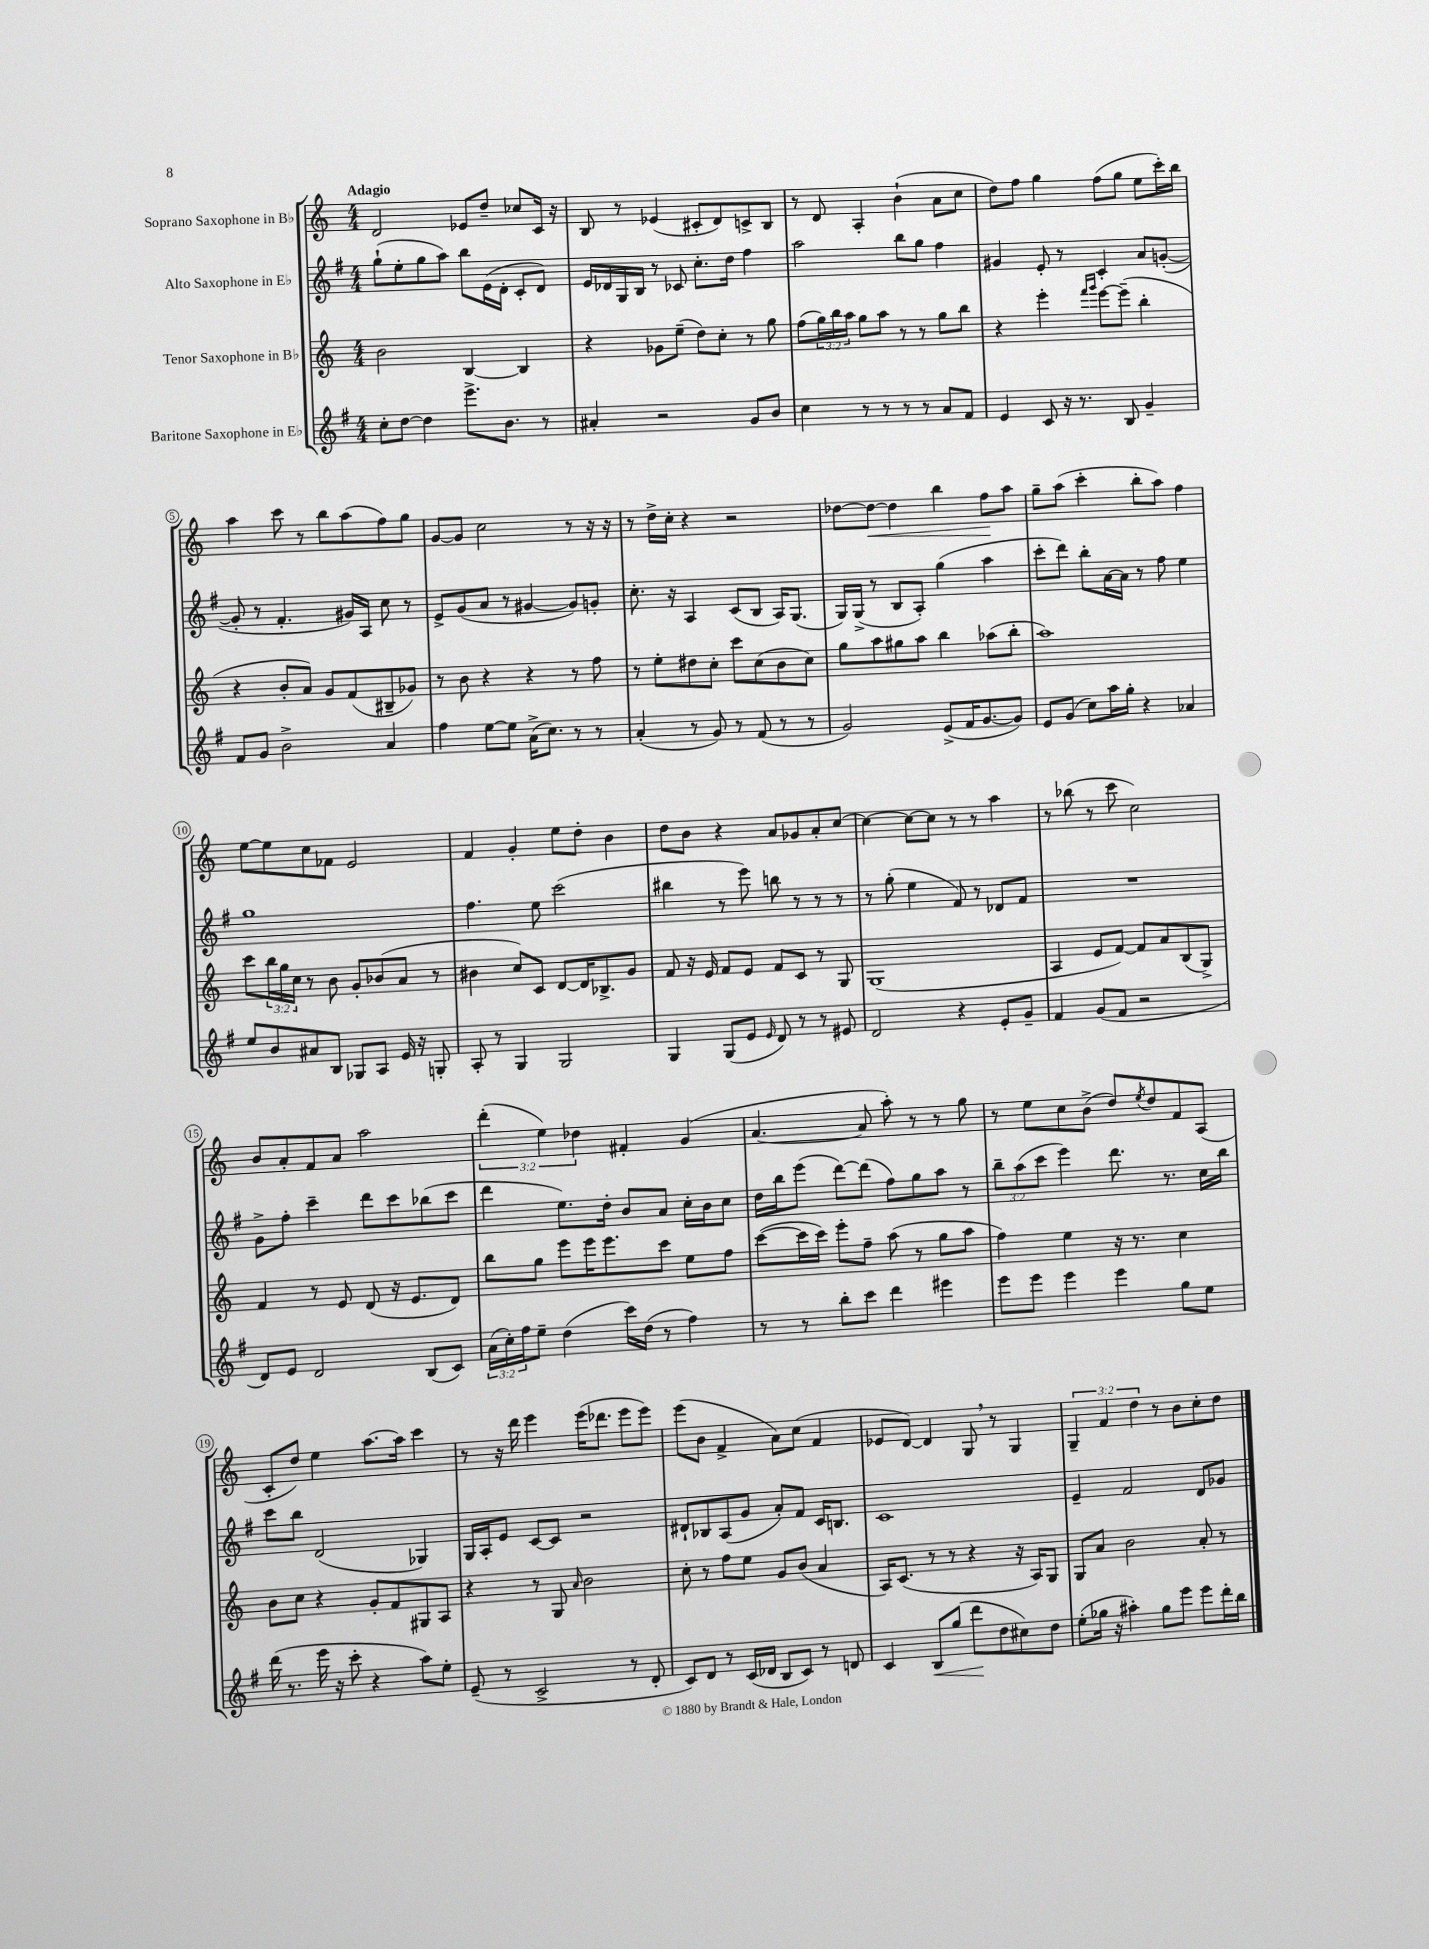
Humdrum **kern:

**kern	**dynam	**kern	**kern	**kern	**dynam
*part4	*part4	*part3	*part2	*part1	*part1
*staff4	*staff4	*staff3	*staff2	*staff1	*staff1
*I"Baritone Saxophone in E♭	*	*I"Tenor Saxophone in B♭	*I"Alto Saxophone in E♭	*I"Soprano Saxophone in B♭	*
*clefG2	*	*clefG2	*clefG2	*clefG2	*
*k[f#]	*	*k[]	*k[f#]	*k[]	*
*M4/4	*	*M4/4	*M4/4	*M4/4	*
=1	=1	=1	=1	=1	=1
!	!	!	!	!LO:TX:a:B:t=Adagio	!
8cc'\L	.	2b\	(8gg`\L	2d/	.
[8dd\J	.	.	8ee'\	.	.
4dd\]	.	.	8gg\	.	.
.	.	.	8aa\J)	.	.
8.eee^\L	.	[4B/	8bb\L	8e-X/L	.
.	.	.	(16e\L	8dd~/J	.
8.b\J	.	.	16d'\JJ	.	.
.	.	4B/]	8c'/L	8cc-X/L	.
8r	.	.	8d/J)	16c/Jk	.
.	.	.	.	16r	.
=2	=2	=2	=2	=2	=2
4a#X'/	.	4r	16e/LL	8B/	.
.	.	.	16d-X/	.	.
.	.	.	16G/	8r	.
.	.	.	16B/JJ	.	.
2r	.	8g-X\L	8r	(4e-X/	.
.	.	(8ee~\J	8c-X/	.	.
.	.	8dd\L)	8.cc'\L	8c#X'/L	.
.	.	8cc'\J	.	8d/)	.
.	.	.	16dd\Jk	.	.
8g/L	.	8r	4ff#\	8cn^/	.
8b/J	.	8gg\	.	8B/J	.
=3	=3	=3	=3	=3	=3
4cc\	.	(8ff\L	2aa\	8r	.
.	.	24gg\L)	.	8d/	.
.	.	24bb\	.	.	.
.	.	24aa\JJ	.	.	.
8r	.	8gg\L	.	4A'/	.
8r	.	8aa\J	.	.	.
8r	.	8r	8bb\L	(4b`\	.
8r	.	8r	8gg\J	.	.
8a/L	.	8gg\L	4ff#\	8a\L	.
8f#/J	.	8bb\J	.	8cc\J	.
=4	=4	=4	=4	=4	=4
4e/	.	4r	4g#X/	8dd\L)	.
.	.	.	.	8ff\J	.
8c/	.	4eee'\	8e'/	4gg\	.
16r	.	.	8r	.	.
8.r	.	.	.	.	.
.	.	16qqfff/LL	.	.	.
.	.	16qqggg/JJ	.	.	.
.	.	[8eee\L	4c'/	(8ff\L	.
8B/	.	(8eee~\J]	.	8gg\J	.
4g~/	.	4bb'\	8a/L	8ee\L	.
.	.	.	([8gn'/J	16ccc'\L)	.
.	.	.	.	16bb\JJ	.
!!LO:LB:g=z
=5	=5	=5	=5	=5	=5
8f#/L	.	4r	8g'/]	4aa\	.
8g/J	.	.	8r	.	.
2b^\	.	8b'/L	4.f#'/	8ccc\	.
.	.	8a/J)	.	8r	.
.	.	8g/L	.	8bb\L	.
.	.	(8f/	16g#X/LL)	(8aa\	.
.	.	.	16A/JJ	.	.
4a/	.	8B#X~/	8cc\	8ff\)	.
.	.	8g-X/J)	8r	8gg\J	.
=6	=6	=6	=6	=6	=6
4ff#\	.	8r	8e^/L	[8g/L	.
.	.	8b\	(8g/	8g/J]	.
[8ee\L	.	4r	8a/J	2cc\	.
8ee\J]	.	.	8r	.	.
(16a^\KL	.	4r	[4g#X/	.	.
8.cc\J)	.	.	.	.	.
8r	.	8r	8g#/L])	8r	.
8r	.	8ff\	8gn'/J	16r	.
.	.	.	.	16r	.
=7	=7	=7	=7	=7	=7
(4a'/	.	8r	8.cc'\	8r	.
.	.	8ee'\L	.	16dd^\LL	.
.	.	.	16r	16cc'\JJ	.
8r	.	8dd#X\	4A/	4r	.
8g/)	.	8cc'\J	.	.	.
8r	.	8ccc\L	(8c/L	2r	.
(8f#/	.	(8cc\	8B/J	.	.
8r	.	8b\	16A/KL)	.	.
.	.	.	(8.G/J	.	.
8r	.	8cc\J)	.	.	.
=8	=8	=8	=8	=8	=8
2g/)	.	8gg\L	16G/LL)	[8dd-X\L	.
.	.	.	(16G^/JJ	.	.
!	!	!	!	!	!LO:HP:b
.	.	8aa\	8r	8dd-\J_	<
.	.	8gg#X\	8B/L	4dd-\]	.
.	.	8aa\J	8A'/J)	.	.
(8e^/L	.	4bb\	(4gg\	4bb\	.
16f#/K	.	.	.	.	.
[8.g/	.	.	.	.	.
.	.	(8aa-X\L	4aa\	8ff\L	.
8g/J])	.	8bb'\J	.	8aa\J	[
=9	=9	=9	=9	=9	=9
8e/L	.	1aa)	8ccc'\L	8gg~\L	.
(8g/J	.	.	8ddd\J)	(8aa\J	.
8cc\L)	.	.	8bb'\L	4ccc'\	.
16aa\L	.	.	[16a\L	.	.
16gg'\JJ	.	.	16a\JJ]	.	.
4r	.	.	8r	8bb'\L	.
.	.	.	8ff#\	8aa\J)	.
4a-X/	.	.	4ee\	4ff\	.
!!LO:LB:g=z
=10	=10	=10	=10	=10	=10
8ee/L	.	8ccc\L	1gg	[8ee\L	.
8b/	.	24bb\L	.	8ee\]	.
.	.	24gg\	.	.	.
.	.	24cc\JJ	.	.	.
8a#X/	.	8r	.	8cc\	.
8B/J	.	8b\	.	8f-X\J	.
8G-X/L	.	8g'/L	.	2e/	.
8A/J	.	(8b-X/	.	.	.
16e/	.	8a/J	.	.	.
16r	.	.	.	.	.
8Gn'/	.	8r	.	.	.
=11	=11	=11	=11	=11	=11
8A'/	.	4b#X\	4.ff#\	4f/	.
8r	.	.	.	.	.
4G/	.	8cc/L)	.	4g'/	.
.	.	8c/J	8ee\	.	.
2G/	.	[8d/L	(2ccc\	8ee\L	.
.	.	16d/K]	.	8dd'\J	.
.	.	8.B-X^/	.	.	.
.	.	.	.	4b\	.
.	.	8g/J	.	.	.
=12	=12	=12	=12	=12	=12
4G/	.	8f/	4bb#X\	8dd\L	.
.	.	16r	.	8b\J	.
.	.	16e/	.	.	.
(8G/L	.	8f/L	8r	4r	.
8e/J	.	8e/J	8eee\)	.	.
16qqe/	.	.	.	.	.
8d/)	.	8f/L	8bbn\	8a/L	.
8r	.	8c/J	8r	8g-X/	.
8r	.	8r	8r	8a'/	.
8e#X/	.	8G/	8r	[8cc/J	.
=13	=13	=13	=13	=13	=13
2d/	.	(1G	8r	4cc\_	.
.	.	.	(8gg'\	.	.
.	.	.	4ee\	8cc\L_	.
.	.	.	.	8cc\J]	.
4r	.	.	8f#/)	8r	.
.	.	.	8r	8r	.
8e'/L	.	.	8d-X/L	4aa\	.
8g~/J	.	.	8f#/J	.	.
=14	=14	=14	=14	=14	=14
4f#/	.	4A/	1r	8r	.
.	.	.	.	(8bb-X\	.
(8g/L	.	8e/L	.	8r	.
8f#/J	.	[8f/J)	.	8ccc\	.
2r	.	8f/L]	.	2cc\)	.
.	.	8a/	.	.	.
.	.	(8B/	.	.	.
.	.	8G^/J)	.	.	.
!!LO:LB:g=z
=15	=15	=15	=15	=15	=15
8d/L)	.	4f/	8g^\L	8b/L	.
8e/J	.	.	8ff#'\J	8a'/	.
2d/	.	8r	4ccc~\	8f/	.
.	.	8e/	.	8a/J	.
.	.	(8d/	8ddd\L	2aa\	.
.	.	16r	8ccc\	.	.
.	.	8.e/L	.	.	.
(8B/L	.	.	(8bb-X\	.	.
8c/J)	.	8d/J)	8ccc\J	.	.
=16	=16	=16	=16	=16	=16
(24a\LL	.	8bb\L	4ddd\	(6ddd'\	.
24cc'\)	.	.	.	.	.
24ff#\J	.	.	.	.	.
8ee~\J	.	8gg\J	.	.	.
.	.	.	.	6ee\)	.
(4dd\	.	8eee\L	8.ee\L)	.	.
.	.	.	.	6dd-X\	.
.	.	16eee\K	.	.	.
.	.	8.eee\	16dd'\Jk	.	.
16ccc\LL)	.	.	8b/L	4f#X'/	.
(16dd\JJ	.	.	.	.	.
8r	.	8ccc\J	8a/J	.	.
4ff#\)	.	8ee\L	16cc'\LL	(4g/	.
.	.	.	16b\J	.	.
.	.	8ff\J	8cc\J	.	.
=17	=17	=17	=17	=17	=17
8r	.	([8ccc\L	16dd\LL	[4.a/	.
.	.	.	16bb\J	.	.
8r	.	16ccc\L]	(8eee\J	.	.
.	.	16ccc\JJ)	.	.	.
8bb'\L	.	8eee'\L	[8ddd\L)	.	.
8ccc\J	.	8ff~\J	(8ddd\J]	8a/]	.
4ddd\	.	(8aa\	8ff#\L)	8aa'\)	.
.	.	8r	8gg\	8r	.
4eee#X\	.	8gg\L	8aa\J	8r	.
.	.	8aa\J	8r	8gg\	.
=18	=18	=18	=18	=18	=18
8eee\L	.	4ff\)	12bb~\L	8r	.
.	.	.	(12aa\	.	.
8eee\J	.	.	.	8ee\L	.
.	.	.	12ccc\J	.	.
4eee\	.	4ee\	4eee\)	8cc\	.
.	.	.	.	(8b^\J	.
4eee\	.	16r	8.ddd\	8dd/L)	.
.	.	8.r	.	.	.
.	.	.	.	8qee/	.
.	.	.	.	8dd/	.
.	.	.	8.r	.	.
8gg\L	.	4cc\	.	8f/	.
8ee\J	.	.	16cc\LL	(8A/J	.
.	.	.	16bb\JJ	.	.
!!LO:LB:g=z
=19	=19	=19	=19	=19	=19
(16ddd\	.	8b\L	8ccc\L	8c'/L	.
8.r	.	.	.	.	.
.	.	8cc\J	8bb\J	8dd/J)	.
16eee\	.	4r	(2d/	4ee\	.
16r	.	.	.	.	.
8ccc'\	.	.	.	.	.
4r	.	8g'/L	.	[8.aa\L	.
.	.	8f/	.	.	.
.	.	.	.	16aa\Jk]	.
8aa\L)	.	8G#X/	4G-X/)	4ccc\	.
8ee'\J	.	8A/J	.	.	.
=20	=20	=20	=20	=20	=20
(8e~/	.	4r	16G/LL	8r	.
.	.	.	16A'/J	.	.
8r	.	.	8e/J	16r	.
.	.	.	.	16ddd\	.
2c^/	.	8r	[8c/L	4eee\	.
.	.	8G/	8c/J]	.	.
.	.	16qqa/	.	.	.
.	.	2b\	2r	(16eee\KL	.
.	.	.	.	8.ddd-X\J	.
8r	.	.	.	8eee\L	.
8d'/	.	.	.	8eee\J)	.
=21	=21	=21	=21	=21	=21
8c/L)	.	8cc'\	8d#X`/L	(8eee\L	.
8d/J	.	8r	8B-X/	8b\J	.
8r	.	8ff\L	(8A/	4f^/	.
(16c/LL	.	8ee\J	8g/J	.	.
16d-X/JJ	.	.	.	.	.
8B/L	.	8g/L	8a'/L)	8a\L)	.
8c/J)	.	(8b/J	8f#/J	(8cc\J	.
8r	.	4a/	16c/KL	4f/	.
.	.	.	8.Bn/J	.	.
8dn/	.	.	.	.	.
=22	=22	=22	=22	=22	=22
4c/	.	16A/KL)	1c	8e-X/L	.
.	.	(8.c/J	.	.	.
.	.	.	.	[8d/J)	.
!	!LO:HP:b	!	!	!	!
8B/L	<	8r	.	4d/]	.
(8gg/J	.	8r	.	.	.
8ddd\L	.	4r	.	8G,/	.
8dd\	[	.	.	8r	.
8cc#X\)	.	16r	.	4G/	.
.	.	16A/KL)	.	.	.
8dd\J	.	8G/J	.	.	.
=23	=23	=23	=23	=23	=23
(8ee'\L	.	8G/L	4e~/	6G~/	.
16gg-X\Jk	.	8a/J	.	.	.
.	.	.	.	6f/	.
16r	.	.	.	.	.
4aa#X'\)	.	2b\	2f#/	.	.
.	.	.	.	6dd\	.
8gg-\L	.	.	.	8r	.
8eee\J	.	.	.	8b\L	.
8eee\L	.	8a'/	8d/L	8cc'\	.
16ddd'\L	.	8r	8g-X/J	8dd\J	.
16bb\JJ	.	.	.	.	.
==	==	==	==	==	==
*-	*-	*-	*-	*-	*-
